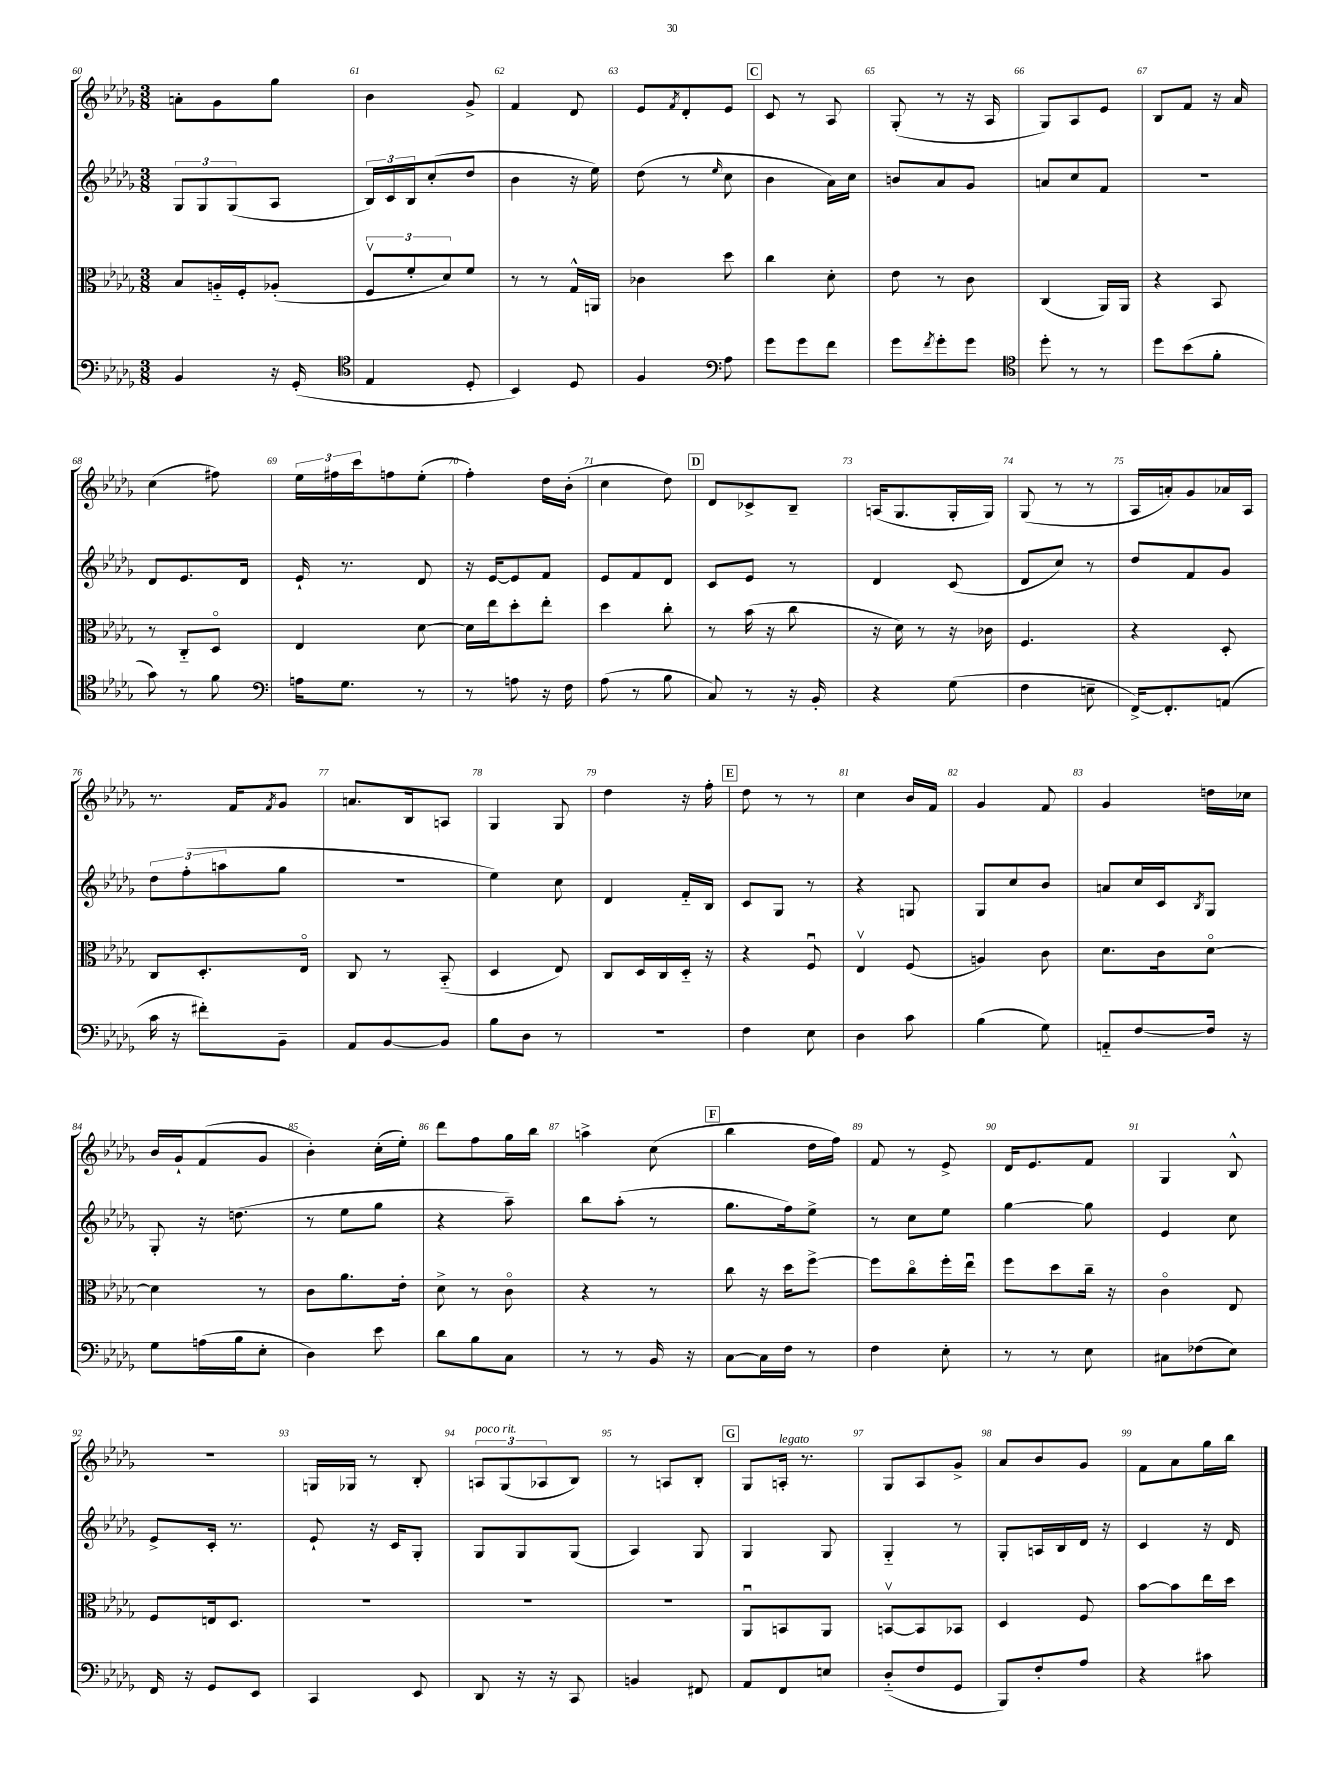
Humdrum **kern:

**kern	**kern	**kern	**kern
*staff4	*staff3	*staff2	*staff1
*clefF4	*clefC3	*clefG2	*clefG2
*k[b-e-a-d-g-]	*k[b-e-a-d-g-]	*k[b-e-a-d-g-]	*k[b-e-a-d-g-]
*M3/8	*M3/8	*M3/8	*M3/8
4BB-	8B-	12G-	8a'
.	.	12G-	.
.	16A'~	.	8g-
.	.	(12G-	.
.	16F'	.	.
16r	(8A-'	8A-	8gg-
(16GG-'	.	.	.
=	=	=	=
*clefC4	*	*	*
4E-	12Fv	24B-)	4b-
.	.	24c	.
.	12f'	24B-	.
.	.	(8cc'	.
.	12d-)	.	.
8D-'	8f	8dd-	8g-^
=	=	=	=
4BB-)	8r	4b-	4f
.	8r	.	.
8D-	16G-^^	16r	8d-
.	16AA	16ee-)	.
=	=	=	=
4F	4c-	(8dd-	8e-
.	.	.	8qf
.	.	8r	8d-'
*clefF4	*	*	*
.	.	16qqee-	.
8A-	8dd-	8cc	8e-
=	=	=	=
8g-	4cc	4b-	8c
8g-	.	.	8r
8f	8d-'	16a-)	8A-
.	.	16cc	.
=	=	=	=
8g-	8e-	8b	(8G-'
8qf	.	.	.
8g-'	8r	8a-	8r
8g-	8c	8g-	16r
.	.	.	16A-
=	=	=	=
*clefC4	*	*	*
8dd-'	(4C	8a	8G-)
8r	.	8cc	8A-
8r	16AA-)	8f	8e-
.	16AA-	.	.
=	=	=	=
8dd-	4r	4.r	8B-
(8b-	.	.	8f
8f'	8BB-	.	16r
.	.	.	16a-
=	=	=	=
8g-)	8r	8d-	(4cc
8r	8C'~	8.e-	.
8f	8D-o	.	8ff#)
.	.	16d-	.
=	=	=	=
*clefF4	*	*	*
16A	4E-	16e-`	24ee-
.	.	.	24ff#
8.G-	.	8.r	.
.	.	.	24ccc
.	.	.	8ff
8r	[8d-	8d-	(8ee-'
=	=	=	=
8r	16d-]	16r	4ff')
.	16ee-	[16e-	.
8A	8dd-'	8e-]	.
16r	8ee-'	8f	16dd-
16F	.	.	(16b-'
=	=	=	=
(8A-	4dd-	8e-	4cc
8r	.	8f	.
8B-	8cc'	8d-	8dd-)
=	=	=	=
8C)	8r	8c	8d-
8r	(16b-	8e-	8c-^
.	16r	.	.
16r	8cc	8r	8B-~
16BB-'	.	.	.
=	=	=	=
4r	16r	4d-	(16A
.	16d-)	.	8.G-
.	8r	.	.
(8G-	16r	(8c	16G-'
.	16c-	.	16G-)
=	=	=	=
4F	4.F	8d-	(8G-
.	.	8cc)	8r
8E~	.	8r	8r
=	=	=	=
[16FF^)	4r	8dd-	16A-
8.FF']	.	.	16a')
.	.	8f	8g-
(8AA	8D-'	8g-	16a-
.	.	.	16A-
=	=	=	=
16c	8C	12dd-	8.r
16r	.	.	.
.	.	(12ff'	.
8f#')	8.D-'	.	.
.	.	12aa	.
.	.	.	16f
.	.	.	8qf
8BB-~	.	8gg-	8g-
.	16E-o	.	.
=	=	=	=
8AA-	8C	4.r	8.a
[8BB-	8r	.	.
.	.	.	16B-
8BB-]	(8BB-'~	.	8A
=	=	=	=
8B-	4D-	4ee-)	4G-
8D-	.	.	.
8r	8E-)	8cc	8G-
=	=	=	=
4.r	8C	4d-	4dd-
.	16D-	.	.
.	16C	.	.
.	16D-'~	16f'~	16r
.	16r	16B-	16ff'
=	=	=	=
4F	4r	8c	8dd-
.	.	8G-	8r
8E-	8Fu	8r	8r
=	=	=	=
4D-	4E-v	4r	4cc
8c	(8F	8G	16b-
.	.	.	16f
=	=	=	=
(4B-	4A)	8G-	4g-
.	.	8cc	.
8G-)	8c	8b-	8f
=	=	=	=
8AA'~	8.d-	8a	4g-
[8F	.	16cc	.
.	16c	16c	.
.	.	8qB-	.
16F]	[8d-o	8G-	16dd
16r	.	.	16cc-
=	=	=	=
8G-	4d-]	8G-'	16b-
.	.	.	16g-`
(16A	.	16r	(8f
16B-	.	(8.dd	.
8E-'	8r	.	8g-
=	=	=	=
4D-)	8c	8r	4b-')
.	8.a-	8ee-	.
8e-	.	8gg-	(16cc'
.	16e-'	.	16ee-')
=	=	=	=
8d-	8d-^	4r	8ddd-
8B-	8r	.	8ff
8C	8co	8aa-~)	16gg-
.	.	.	16bb-
=	=	=	=
8r	4r	8bb-	4aa^
8r	.	(8aa-'	.
16BB-	8r	8r	(8cc
16r	.	.	.
=	=	=	=
[8C	8cc	8.gg-	4bb-
16C]	16r	.	.
16F	16dd-	16ff)	.
8r	[8ff^	8ee-^	16dd-
.	.	.	16ff)
=	=	=	=
4F	8ff]	8r	8f
.	8cco	8cc	8r
8E-'	16ff'	8ee-	8e-^
.	16ee-u	.	.
=	=	=	=
8r	8ff	[4gg-	16d-
.	.	.	8.e-
8r	8dd-	.	.
8E-	16cc~	8gg-]	8f
.	16r	.	.
=	=	=	=
8C#	4co	4e-	4G-
(8F-	.	.	.
8E-)	8E-	8cc	8B-^^
=	=	=	=
16FF	8F	8e-^	4.r
16r	.	.	.
8GG-	16E	16c'	.
.	8.D-	8.r	.
8EE-	.	.	.
=	=	=	=
4CC	4.r	8e-`	16G
.	.	.	16G-
.	.	16r	8r
.	.	16c	.
8EE-	.	8G-'	8B-'
=	=	=	=
8DD-	4.r	8G-	12A
.	.	.	(12G-
16r	.	8G-	.
.	.	.	12A-
16r	.	.	.
8CC	.	(8G-	8B-)
=	=	=	=
4BB	4.r	4A-)	8r
.	.	.	8A
8FF#	.	8G-	8B-'
=	=	=	=
8AA-	8AA-u	4G-	8G-
8FF	8BB	.	16A'
.	.	.	8.r
8E	8AA-	8G-	.
=	=	=	=
(8D-'~	[8BBv	4G-'~	8G-
8F	8BB]	.	8A-
8GG-	8BB-	8r	8g-^
=	=	=	=
8BBB-)	4D-	8G-'	8a-
8F'	.	16A	8b-
.	.	16B-	.
8A-	8F	16d-	8g-
.	.	16r	.
=	=	=	=
4r	[8b-	4c	8f
.	8b-]	.	8a-
8c#	16ee-	16r	16gg-
.	16dd-	16d-	16bb-
==	==	==	==
*-	*-	*-	*-
